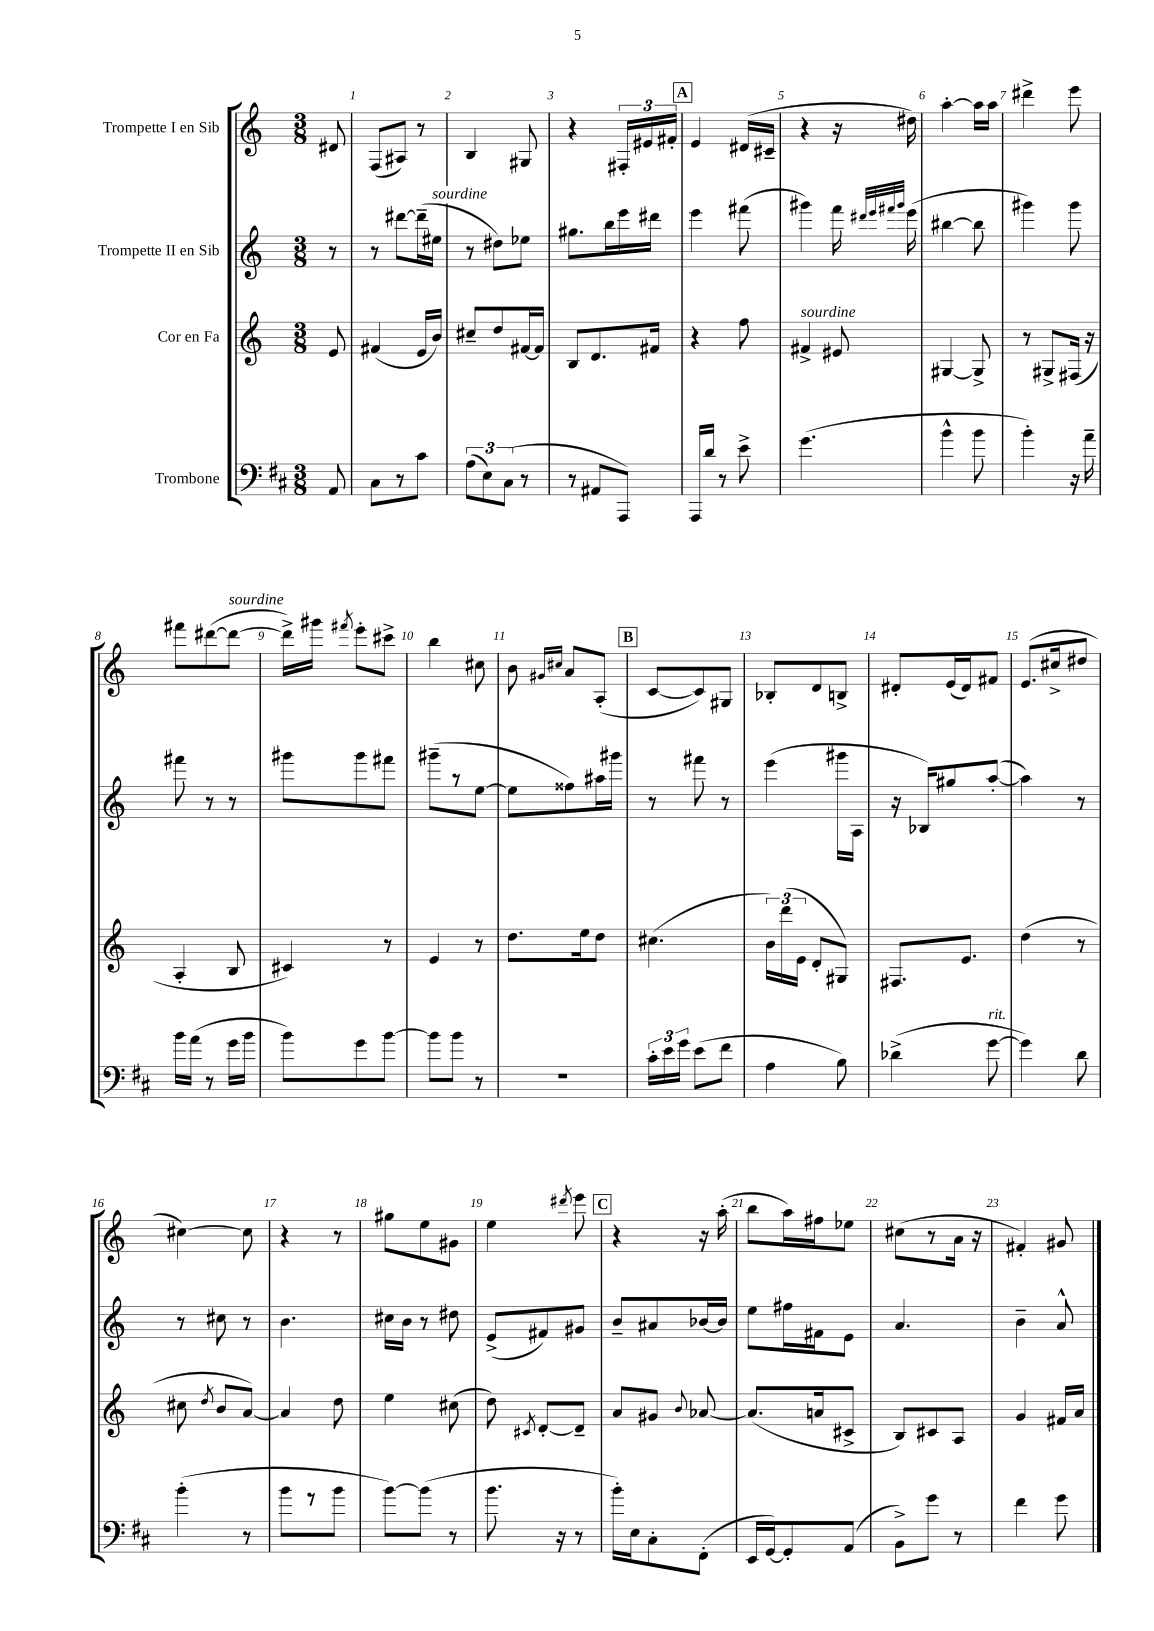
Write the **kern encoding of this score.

**kern	**kern	**kern	**kern
*staff4	*staff3	*staff2	*staff1
*clefF4	*clefG2	*clefG2	*clefG2
*k[f#c#]	*k[]	*k[]	*k[]
*M3/8	*M3/8	*M3/8	*M3/8
8AA/	8e/	8r	8d#/
=	=	=	=
8C#\L	(4f#/	8r	(8F/L
8r	.	[8ddd#\L	8A#/J)
8c#\J	16e/LL	(16ddd#~\]L	8r
.	16b/JJ)	16ee#\JJ	.
=	=	=	=
(12A\L	8cc#~/L	8r	4B/
12E\)	.	.	.
.	8dd/	8dd#\L)	.
(12C#\J	.	.	.
8r	[16f#/L	8ee-\J	8G#/
.	16f#/]JJ	.	.
=	=	=	=
8r	8B/L	8.gg#\L	4r
8AA#/L	8.d/	.	.
.	.	16bb\L	.
8AAA/J)	.	16eee\	24F#'/LL
.	.	.	24e#/
.	16f#/Jk	16ddd#\JJ	.
.	.	.	24f#'/JJ
=	=	=	=
16AAA/LL	4r	4eee\	4e/
16d/JJ	.	.	.
8r	.	.	.
8e^\	8ff\	(8fff#\	(16d#/LL
.	.	.	16c#~/JJ
=	=	=	=
(4.g\	4f#^/	4ggg#\)	4r
.	8e#/	16fff\	16r
.	.	32qqddd#/LLL	.
.	.	32qqeee/	.
.	.	32qqfff#/	.
.	.	32qqggg#/JJJ	.
.	.	(16eee\	16dd#\)
=	=	=	=
4b^^\	[4G#/	[4bb#\	[4aa'\
8b\	8G#^/]	8bb#\]	16aa\]LL
.	.	.	16aa\JJ
=	=	=	=
4b'\)	8r	4ggg#\)	4ddd#^\
.	8G#^/L	.	.
16r	(16F#/Jk	8ggg#\	8eee\
16a~\	16r	.	.
=	=	=	=
16b\LL	4A'/	8fff#\	8fff#\L
(16a\JJ	.	.	.
8r	.	8r	([8ddd#\
16g\LL	8B/	8r	8ddd#\_J
16b\JJ	.	.	.
=	=	=	=
8b\L)	4c#/)	8ggg#\L	16ddd#^\]LL)
.	.	.	16ggg#\JJ
.	.	.	8qfff#/
8g\	.	8ggg#\	8eee'\L
[8b\J	8r	8fff#\J	8ccc#^\J
=	=	=	=
8b\]L	4e/	(8ggg#~\L	4bb\
8b\J	.	8r	.
8r	8r	[8ee\J	8cc#\
=	=	=	=
4.r	8.dd\L	8ee\]L	8b\
.	.	.	16qqg#/LL
.	.	.	16qqcc#/JJ
.	.	8ff##\)	8a/L
.	16ee\k	.	.
.	8dd\J	16aa#\L	(8A'/J
.	.	16ggg#\JJ	.
=	=	=	=
24c#'\LL	(4.cc#\	8r	[8c/L
24e\	.	.	.
24g\JJ	.	.	.
(8e\L	.	8fff#\	8c/])
8f#\J	.	8r	8G#/J
=	=	=	=
4A\	24b\LL)	(4eee\	8B-'/L
.	(24ddd\	.	.
.	24e\JJ	.	.
.	8d'/L	.	8d/
8B\)	8G#/J)	16ggg#\LL	8B^/J
.	.	16A\JJ	.
=	=	=	=
(4d-^\	8.F#/L	16r	8d#'/L
.	.	16B-/LK)	.
.	.	8gg#/	(16e/L
.	8.e/J	.	16d#/J)
[8g\	.	([8aa'/J	8f#/J
=	=	=	=
4g\])	(4dd\	4aa\])	(8.e/L
.	.	.	16cc#^/k
8d\	8r	8r	8dd#/J
=	=	=	=
(4b'\	8cc#\	8r	[4cc#\)
.	8qdd/	.	.
.	8b/L	8cc#\	.
8r	[8a/J)	8r	8cc#\]
=	=	=	=
8b\L	4a/]	4.b\	4r
8r	.	.	.
8b\J	8dd\	.	8r
=	=	=	=
[8b\L)	4ee\	16cc#\LL	8gg#\L
.	.	16b\JJ	.
(8b\]J	.	8r	8ee\
8r	(8cc#\	8dd#\	8g#\J
=	=	=	=
8.b\	8dd\)	(8e^/L	4ee\
.	8qc#/	.	.
.	[8d'/L	8f#/)	.
16r	.	.	.
.	.	.	8qddd#/
8r	8d~/]J	8g#/J	8eee\
=	=	=	=
16b'\LL)	8a/L	8b~/L	4r
16E\J	.	.	.
8C#'\	8g#/J	8a#/	.
.	8qqb/	.	.
(8FF#'\J	[8a-/	[16b-/L	16r
.	.	16b-/]JJ	(16aa'\
=	=	=	=
16EE/LL	(8.a-/]L	8ee\L	8bb\L
[16GG/J)	.	.	.
8GG'/]	.	16ff#\L	16aa\L)
.	16a/k	16f#\J	16ff#\J
(8AA/J	8c#^/J	8e\J	8ee-\J
=	=	=	=
8BB^\L)	8B/L)	4.a/	(8cc#\L
8g\J	8c#/	.	8r
8r	8A/J	.	16a\Jk
.	.	.	16r
=	=	=	=
4f#\	4g/	4b~\	4f#'/)
8g\	16f#/LL	8a^^/	8g#/
.	16a/JJ	.	.
==	==	==	==
*-	*-	*-	*-
